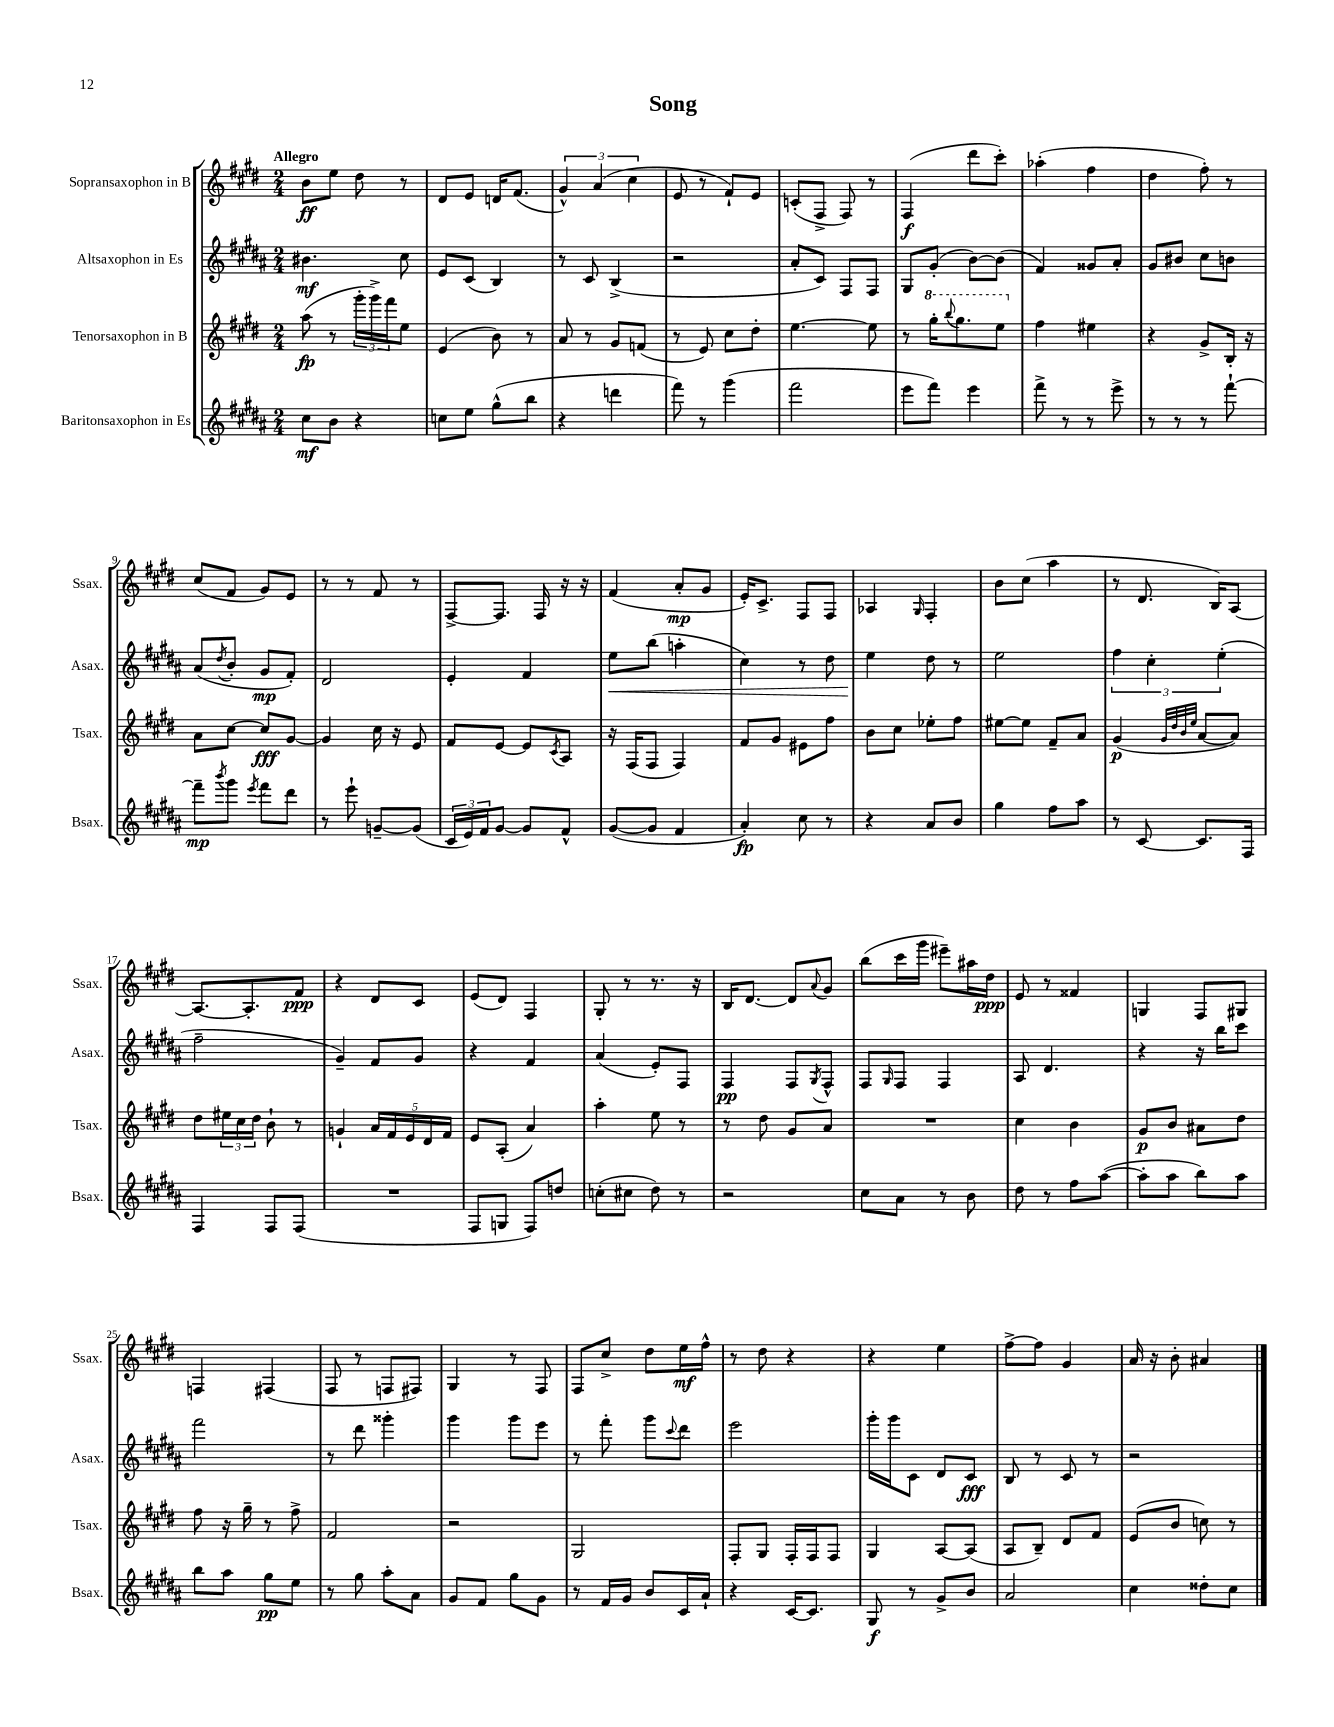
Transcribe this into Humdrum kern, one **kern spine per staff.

**kern	**dynam	**kern	**dynam	**kern	**dynam	**kern	**dynam
*part4	*part4	*part3	*part3	*part2	*part2	*part1	*part1
*staff4	*staff4	*staff3	*staff3	*staff2	*staff2	*staff1	*staff1
*I"Baritonsaxophon in Es	*	*I"Tenorsaxophon in B	*	*I"Altsaxophon in Es	*	*I"Sopransaxophon in B	*
*I'Bsax.	*	*I'Tsax.	*	*I'Asax.	*	*I'Ssax.	*
*clefG2	*	*clefG2	*	*clefG2	*	*clefG2	*
*k[f#c#g#d#a#]	*	*k[f#c#g#d#]	*	*k[f#c#g#d#a#]	*	*k[f#c#g#d#]	*
*M2/4	*	*M2/4	*	*M2/4	*	*M2/4	*
=1	=1	=1	=1	=1	=1	=1	=1
!	!	!	!	!	!	!LO:TX:a:B:t=Allegro	!
8cc#\L	mf	(8aa\	fp	4.b#X\	mf	8b\L	ff
8b\J	.	8r	.	.	.	8ee\J	.
4r	.	24ggg#'\LL	.	.	.	8dd#\	.
.	.	24ggg#^\)	.	.	.	.	.
.	.	24fff#\J	.	.	.	.	.
.	.	8ee\J	.	8cc#\	.	8r	.
=2	=2	=2	=2	=2	=2	=2	=2
8ccn\L	.	(4e/	.	8e/L	.	8d#/L	.
8ee\J	.	.	.	(8c#/J	.	8e/J	.
(8gg#^^\L	.	8b\)	.	4B/)	.	16dn/KL	.
.	.	.	.	.	.	(8.f#/J	.
8bb\J	.	8r	.	.	.	.	.
=3	=3	=3	=3	=3	=3	=3	=3
4r	.	8a/	.	8r	.	6g#^^/)	.
.	.	8r	.	8c#/	.	.	.
.	.	.	.	.	.	(6a/	.
4dddn\	.	8g#/L	.	(4B^/	.	.	.
.	.	.	.	.	.	6cc#\	.
.	.	(8fn/J	.	.	.	.	.
=4	=4	=4	=4	=4	=4	=4	=4
8fff#\)	.	8r	.	2r	.	8e/	.
8r	.	8e/)	.	.	.	8r	.
(4ggg#\	.	8cc#\L	.	.	.	8f#`/L)	.
.	.	8dd#'\J	.	.	.	8e/J	.
=5	=5	=5	=5	=5	=5	=5	=5
2fff#\	.	[4.ee\	.	8a#'/L	.	(8cn'/L	.
.	.	.	.	8c#/J)	.	8F#^/J	.
.	.	.	.	8F#/L	.	8F#/)	.
.	.	8ee\]	.	8F#/J	.	8r	.
=6	=6	=6	=6	=6	=6	=6	=6
8eee\L	.	8r	.	8G#/L	.	(4F#/	f
*	*	*8va	*	*	*	*	*
8fff#\J)	.	16ggg#'\KL	.	(8g#'/J	.	.	.
.	.	8qqbbb/	.	.	.	.	.
.	.	8.ggg#\	.	.	.	.	.
4eee\	.	.	.	[8b\L)	.	8ddd#\L	.
.	.	8eee\J	.	(8b\J]	.	8ccc#'\J)	.
=7	=7	=7	=7	=7	=7	=7	=7
*	*	*X8va	*	*	*	*	*
8fff#^\	.	4ff#\	.	4f#/)	.	(4aa-X'\	.
8r	.	.	.	.	.	.	.
8r	.	4ee#X\	.	8g##X/L	.	4ff#\	.
8eee^\	.	.	.	8a#'/J	.	.	.
=8	=8	=8	=8	=8	=8	=8	=8
8r	.	4r	.	8g#/L	.	4dd#\	.
8r	.	.	.	8b#X/J	.	.	.
8r	.	8g#^/L	.	8cc#\L	.	8ff#'\)	.
[8fff#`\	.	16B'/Jk	.	8bn\J	.	8r	.
.	.	16r	.	.	.	.	.
!!LO:LB:g=z
=9	=9	=9	=9	=9	=9	=9	=9
8fff#~\L]	mp	8a\L	.	(8a#/L	.	(8cc#/L	.
8qbbb/	.	.	.	8qdd#/	.	.	.
8ggg#\J	.	[8cc#\J	.	8b'/J	.	8f#/J	.
8qeee/	.	.	.	.	.	.	.
8fff#\L	.	8cc#/L]	fff	8g#/L	mp	8g#/L)	.
8ddd#\J	.	[8g#/J	.	8f#'/J)	.	8e/J	.
=10	=10	=10	=10	=10	=10	=10	=10
8r	.	4g#/]	.	2d#/	.	8r	.
8eee`\	.	.	.	.	.	8r	.
[8gn~/L	.	16cc#\	.	.	.	8f#/	.
.	.	16r	.	.	.	.	.
(8g/J]	.	8e/	.	.	.	8r	.
=11	=11	=11	=11	=11	=11	=11	=11
24c#/LL	.	8f#/L	.	4e'/	.	[8F#^/L	.
24e/)	.	.	.	.	.	.	.
24f#/J	.	.	.	.	.	.	.
[8g#/J	.	[8e/J	.	.	.	8.F#/J]	.
8g#/L]	.	8e/L]	.	4f#/	.	.	.
.	.	.	.	.	.	16F#/	.
.	.	8qc#/	.	.	.	.	.
8f#^^/J	.	8A/J	.	.	.	16r	.
.	.	.	.	.	.	16r	.
=12	=12	=12	=12	=12	=12	=12	=12
!	!	!	!	!	!LO:HP:b	!	!
([8g#/L	.	16r	.	8ee\L	<	(4f#/	.
.	.	(16F#/KL	.	.	.	.	.
8g#/J]	.	8F#/J	.	(8bb\J	.	.	.
4f#/	.	4F#/)	.	4aan'\	.	8a'/L	mp
.	.	.	.	.	.	8g#/J	.
=13	=13	=13	=13	=13	=13	=13	=13
4a#'/)	fp	8f#/L	.	4cc#\)	.	16e'/KL)	.
.	.	.	.	.	.	8.c#^/J	.
.	.	8g#/J	.	.	.	.	.
8cc#\	.	8e#X\L	.	8r	.	8F#/L	.
8r	.	8ff#\J	.	8dd#\	.	8F#/J	.
=14	=14	=14	=14	=14	=14	=14	=14
4r	.	8b\L	.	4ee\	.	4A-X/	.
.	.	8cc#\J	.	.	.	.	.
.	.	.	.	.	.	16qqG#/	.
8a#/L	.	8ee-X'\L	.	8dd#\	[	4F#'/	.
8b/J	.	8ff#\J	.	8r	.	.	.
=15	=15	=15	=15	=15	=15	=15	=15
4gg#\	.	[8ee#X\L	.	2ee\	.	8b\L	.
.	.	8ee#\J]	.	.	.	(8cc#\J	.
8ff#\L	.	8f#~/L	.	.	.	4aa\	.
8aa#\J	.	8a/J	.	.	.	.	.
=16	=16	=16	=16	=16	=16	=16	=16
8r	.	(4g#/	p	6ff#\	.	8r	.
[8c#/	.	.	.	.	.	8.d#/	.
.	.	.	.	6cc#'\	.	.	.
.	.	32qqg#/LLL	.	.	.	.	.
.	.	32qqdd#/	.	.	.	.	.
.	.	32qqb/	.	.	.	.	.
.	.	32qqee/JJJ	.	.	.	.	.
8.c#/L]	.	[8a/L	.	.	.	.	.
.	.	.	.	.	.	16B/KL)	.
.	.	.	.	(6ee'\	.	.	.
.	.	8a/J])	.	.	.	[8A/J	.
16F#/Jk	.	.	.	.	.	.	.
!!LO:LB:g=z
=17	=17	=17	=17	=17	=17	=17	=17
4F#/	.	8dd#\L	.	2ff#~\	.	8.A/L_	.
.	.	24ee#X\L	.	.	.	.	.
.	.	24cc#\	.	.	.	.	.
.	.	.	.	.	.	8.A'/]	.
.	.	24dd#\JJ	.	.	.	.	.
8F#/L	.	8b`\	.	.	.	.	.
(8F#/J	.	8r	.	.	.	8f#/J	ppp
=18	=18	=18	=18	=18	=18	=18	=18
2r	.	4gn`/	.	4g#~/)	.	4r	.
.	.	20a/LL	.	8f#/L	.	8d#/L	.
.	.	20f#/	.	.	.	.	.
.	.	20e/	.	.	.	.	.
.	.	.	.	8g#/J	.	8c#/J	.
.	.	20d#/	.	.	.	.	.
.	.	20f#/JJ	.	.	.	.	.
=19	=19	=19	=19	=19	=19	=19	=19
8F#/L	.	8e/L	.	4r	.	(8e/L	.
8Gn/J	.	(8A'/J	.	.	.	8d#/J)	.
8F#/L)	.	4a/)	.	4f#/	.	4F#/	.
8ddn/J	.	.	.	.	.	.	.
=20	=20	=20	=20	=20	=20	=20	=20
(8ccn'\L	.	4aa'\	.	(4a#/	.	8G#'/	.
8cc#X\J	.	.	.	.	.	8r	.
8dd#\)	.	8ee\	.	8e'/L)	.	8.r	.
8r	.	8r	.	8F#/J	.	.	.
.	.	.	.	.	.	16r	.
=21	=21	=21	=21	=21	=21	=21	=21
2r	.	8r	.	4F#/	pp	16B/KL	.
.	.	.	.	.	.	[8.d#/J	.
.	.	8dd#\	.	.	.	.	.
.	.	8g#/L	.	8F#/L	.	8d#/L]	.
.	.	.	.	8qG#/	.	8qqa/	.
.	.	8a/J	.	8F#^^/J	.	8g#/J	.
=22	=22	=22	=22	=22	=22	=22	=22
8cc#\L	.	2r	.	8F#/L	.	(8bb\L	.
.	.	.	.	16qqG#/	.	.	.
8a#\J	.	.	.	8F#/J	.	16ccc#\L	.
.	.	.	.	.	.	16ggg#\JJ	.
8r	.	.	.	4F#/	.	8eee#X~\L)	.
8b\	.	.	.	.	.	16aa#X\L	.
.	.	.	.	.	.	16dd#\JJ	ppp
=23	=23	=23	=23	=23	=23	=23	=23
8dd#\	.	4cc#\	.	8A#/	.	8e/	.
8r	.	.	.	4.d#/	.	8r	.
8ff#\L	.	4b\	.	.	.	4f##X/	.
([8aa#\J	.	.	.	.	.	.	.
=24	=24	=24	=24	=24	=24	=24	=24
8aa#'\L]	.	8g#/L	p	4r	.	4Gn/	.
8aa#\J	.	8b/J	.	.	.	.	.
8bb\L)	.	8a#X\L	.	16r	.	8F#/L	.
.	.	.	.	16bb\KL	.	.	.
8aa#\J	.	8dd#\J	.	8ccc#\J	.	8G#X/J	.
!!LO:LB:g=z
=25	=25	=25	=25	=25	=25	=25	=25
8bb\L	.	8ff#\	.	2fff#\	.	4Fn/	.
8aa#\J	.	16r	.	.	.	.	.
.	.	16gg#~\	.	.	.	.	.
8gg#\L	pp	8r	.	.	.	(4F#X/	.
8ee\J	.	8ff#^\	.	.	.	.	.
=26	=26	=26	=26	=26	=26	=26	=26
8r	.	2f#/	.	8r	.	8F#/	.
8gg#\	.	.	.	8ddd#\	.	8r	.
8aa#'\L	.	.	.	4ggg##X'\	.	8Fn/L	.
8a#\J	.	.	.	.	.	8F#X/J)	.
=27	=27	=27	=27	=27	=27	=27	=27
8g#/L	.	2r	.	4ggg#\	.	4G#/	.
8f#/J	.	.	.	.	.	.	.
8gg#\L	.	.	.	8ggg#\L	.	8r	.
8g#\J	.	.	.	8eee\J	.	8F#/	.
=28	=28	=28	=28	=28	=28	=28	=28
8r	.	2G#/	.	8r	.	8F#/L	.
16f#/LL	.	.	.	8fff#'\	.	8cc#^/J	.
16g#/JJ	.	.	.	.	.	.	.
8b/L	.	.	.	8ggg#\L	.	8dd#\L	.
.	.	.	.	8qqccc#/	.	.	.
16c#/L	.	.	.	8ddd#\J	.	16ee\L	mf
16a#`/JJ	.	.	.	.	.	16ff#^^\JJ	.
=29	=29	=29	=29	=29	=29	=29	=29
4r	.	8F#'/L	.	2eee\	.	8r	.
.	.	8G#/J	.	.	.	8dd#\	.
[16c#/KL	.	16F#'/LL	.	.	.	4r	.
8.c#/J]	.	16F#/J	.	.	.	.	.
.	.	8F#/J	.	.	.	.	.
=30	=30	=30	=30	=30	=30	=30	=30
8G#/	f	4G#/	.	16ggg#'\LL	.	4r	.
.	.	.	.	16ggg#\J	.	.	.
8r	.	.	.	8c#\J	.	.	.
8g#^/L	.	[8A/L	.	8d#/L	.	4ee\	.
8b/J	.	(8A/J]	.	8c#/J	fff	.	.
=31	=31	=31	=31	=31	=31	=31	=31
2a#/	.	8A/L	.	8B/	.	[8ff#^\L	.
.	.	8B~/J)	.	8r	.	8ff#\J]	.
.	.	8d#/L	.	8c#/	.	4g#/	.
.	.	8f#/J	.	8r	.	.	.
=32	=32	=32	=32	=32	=32	=32	=32
4cc#\	.	(8e/L	.	2r	.	16a/	.
.	.	.	.	.	.	16r	.
.	.	8b/J	.	.	.	8b'\	.
8dd##X'\L	.	8ccn\)	.	.	.	4a#X/	.
8cc#\J	.	8r	.	.	.	.	.
==	==	==	==	==	==	==	==
*-	*-	*-	*-	*-	*-	*-	*-
